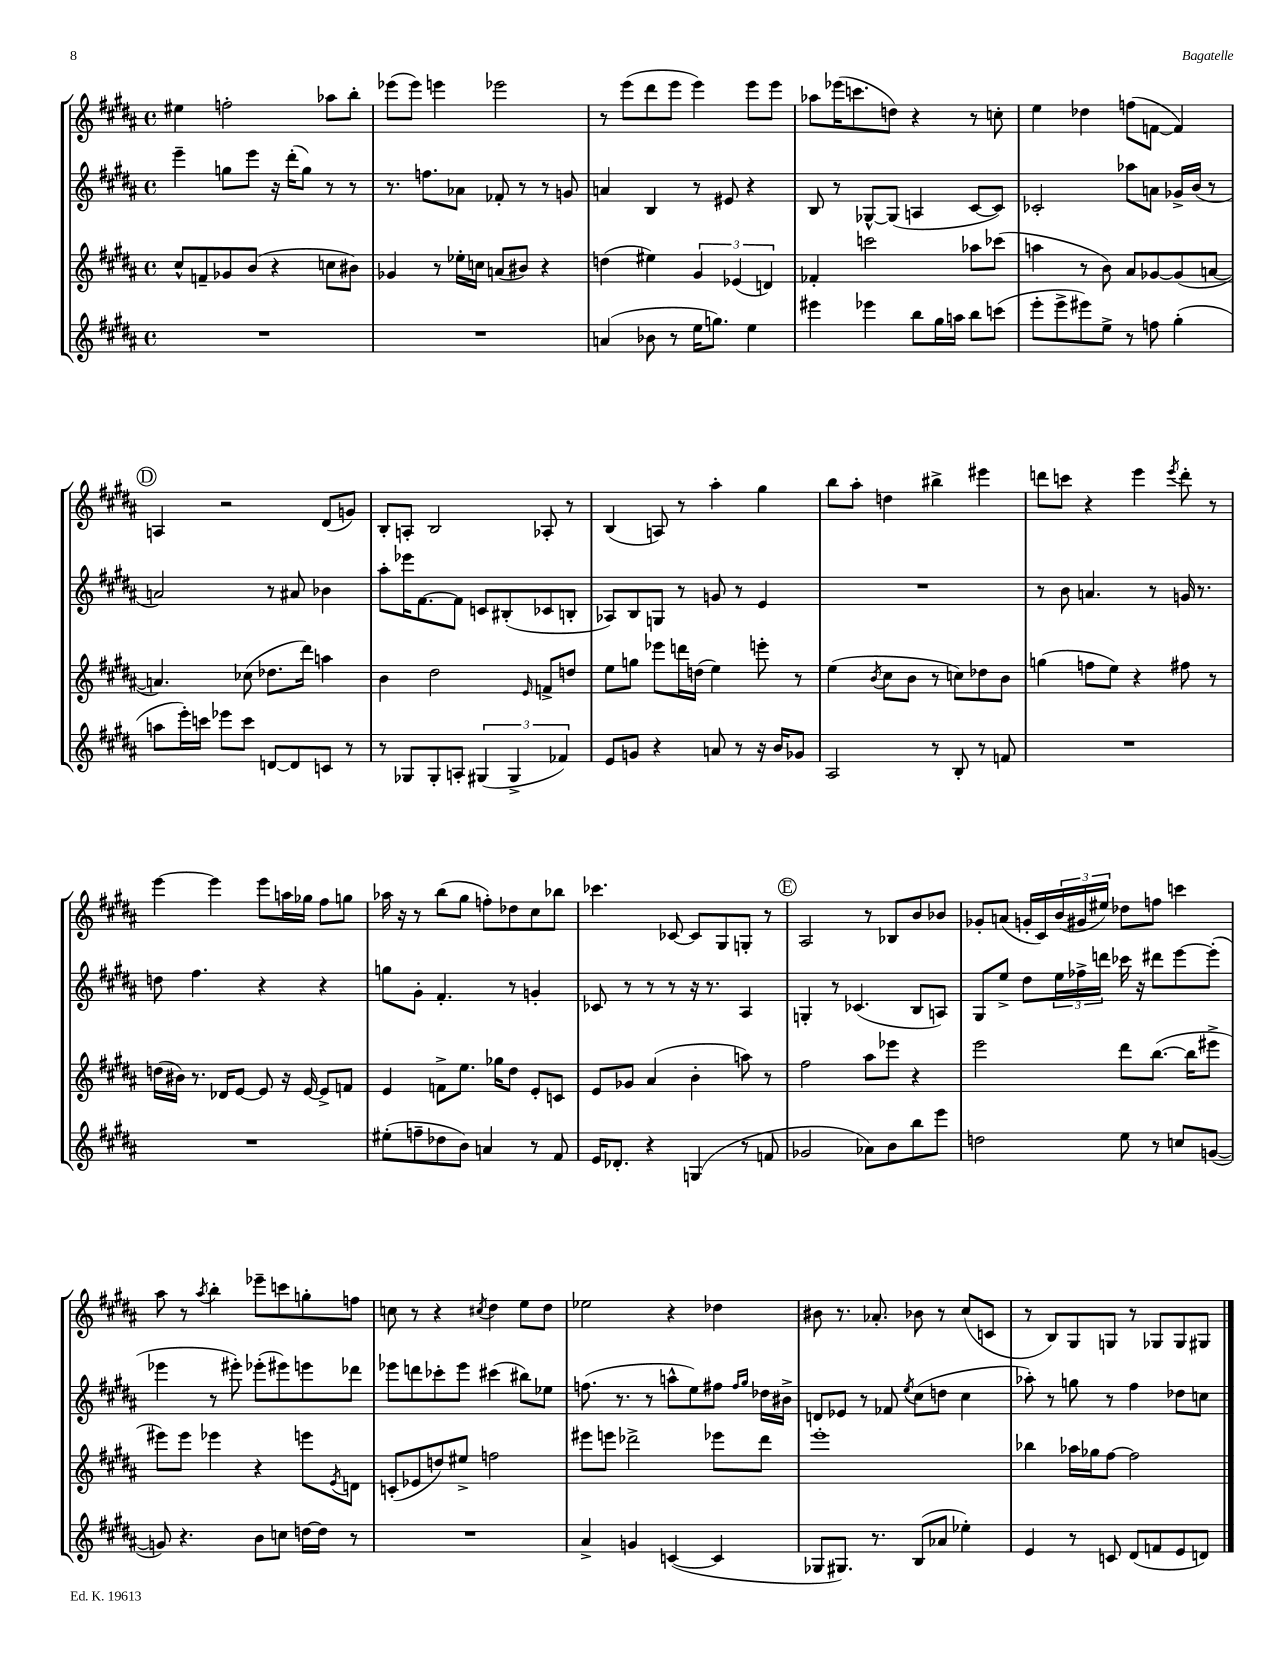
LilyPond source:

<<
\new StaffGroup <<
\new Staff = "s0" {
    \clef treble \key b \major \defaultTimeSignature \time 4/4
    eis''4 f''2-. aes''8 b''8-. |
    ees'''8( ees'''8) e'''4 ees'''2 |
    r8 e'''8( dis'''8 e'''8 e'''4) e'''8 e'''8 |
    aes''8 ees'''16( c'''8. d''8) r4 r8 c''8-. |
    e''4 des''4 f''8( f'8~ f'4) |
    \mark \markup { \circle "D" } a4 r2 dis'8( g'8) |
    b8-. a8-. b2 aes8-. r8 |
    b4( a8) r8 ais''4-. gis''4 |
    b''8 ais''8-. d''4 bis''4-> eis'''4 |
    d'''8 c'''8 r4 e'''4 \acciaccatura { e'''8 } d'''8-. r8 |
    e'''4~ e'''4 e'''8 a''16 ges''16 fis''8 g''8 |
    aes''16 r16 r8 b''8( gis''8 f''8-.) des''8 cis''8 bes''8 |
    ces'''4. ces'8~ ces'8 gis8 g8-. r8 |
    \mark \markup { \circle "E" } ais2 r8 bes8 b'8 bes'8 |
    ges'8-. a'8( g'16-. cis'16) \tuplet 3/2 { b'16( gis'16 eis''16) } des''8 f''8 c'''4 |
    ais''8 r8 \acciaccatura { ais''8 } b''4-. ees'''8-- c'''8 g''8-. f''8 |
    c''8 r8 r4 \acciaccatura { cis''8 } dis''4 e''8 dis''8 |
    ees''2 r4 des''4 |
    bis'8 r8. aes'8.-. bes'8 r8 cis''8( c'8 |
    r8 b8) gis8 g8 r8 ges8 ges8 gis8 \bar "|." |
}
\new Staff = "s1" {
    \clef treble \key b \major \defaultTimeSignature \time 4/4
    e'''4-- g''8 e'''8 r16 dis'''16-.( g''8) r8 r8 |
    r8. f''8. aes'8 fes'8-. r8 r8 g'8 |
    a'4 b4 r8 eis'8 r4 |
    b8 r8 ges8~-^ ges8( a4 cis'8~ cis'8) |
    ces'2-. aes''8 a'8 ges'16-> b'16( r8 |
    \mark \markup { \circle "D" } a'2) r8 ais'8 bes'4 |
    ais''8-. ees'''16 fis'8.~ fis'8 c'8 bis8-.( ces'8 b8-. |
    aes8) b8 g8 r8 g'8 r8 e'4 |
    R1 |
    r8 b'8 a'4. r8 g'16 r8. |
    d''8 fis''4. r4 r4 |
    g''8 gis'8-. fis'4.-. r8 g'4-. |
    ces'8 r8 r8 r8 r16 r8. ais4 |
    \mark \markup { \circle "E" } g4-. r8 ces'4.( b8 a8) |
    gis8 e''8-> dis''8 \tuplet 3/2 { e''16 fes''16-> d'''16 } ces'''16 r16 dis'''8 e'''8~ e'''8-.( |
    ees'''4 r8 eis'''8-.) ees'''8-.( eis'''8) e'''8 des'''8 |
    ees'''8 d'''8 ces'''8-. ees'''8 cis'''4( bis''8) ees''8 |
    f''8.( r8. r8 a''8-^ e''8) fis''8 \grace { fis''16 gis''16 } des''16 bis'16-> |
    d'8 ees'8 r8 fes'8 \acciaccatura { e''8 } cis''8( d''8 cis''4 |
    aes''8-.) r8 g''8 r8 fis''4 des''8 c''8 \bar "|." |
}
\new Staff = "s2" {
    \clef treble \key b \major \defaultTimeSignature \time 4/4
    cis''8-^ f'8-- ges'8 b'8( r4 c''8 bis'8) |
    ges'4 r8 ees''16-. c''16 a'8( bis'8) r4 |
    d''4( eis''4) \tuplet 3/2 { gis'4 ees'4( d'4) } |
    fes'4-. c'''2 aes''8 ces'''8( |
    a''4 r8 b'8) ais'8 ges'8~ ges'8( a'8~ |
    \mark \markup { \circle "D" } a'4.) ces''8( des''8. dis'''16) a''4 |
    b'4 dis''2 \grace { e'16 } f'8-> d''8 |
    e''8 g''8 ees'''8 d'''16 d''16( e''4) e'''8-. r8 |
    e''4( \acciaccatura { b'8 } cis''8 b'8 r8 c''8) des''8 b'8 |
    g''4( f''8 e''8) r4 fis''8 r8 |
    d''16( bis'16) r8. des'16 e'8~ e'8 r16 e'16~ e'8-> f'8 |
    e'4 f'8-> e''8. ges''16 dis''8 e'8-. c'8 |
    e'8 ges'8 ais'4( b'4-. a''8) r8 |
    \mark \markup { \circle "E" } fis''2 ais''8 ees'''8 r4 |
    e'''2 dis'''8 b''8.~( b''16 eis'''8-> |
    eis'''8) eis'''8 ees'''4 r4 e'''8 \acciaccatura { e'8 } d'8 |
    c'8-.( ees'8 d''8) eis''8-> f''2 |
    eis'''8 e'''8 des'''2-> ees'''8 des'''8 |
    e'''1-. |
    bes''4 aes''16 ges''16 fis''8~ fis''2 \bar "|." |
}
\new Staff = "s3" {
    \clef treble \key b \major \defaultTimeSignature \time 4/4
    R1 |
    R1 |
    a'4( bes'8 r8 e''16 g''8.) e''4 |
    eis'''4 ees'''4 b''8 gis''16 a''16 b''8 c'''8( |
    e'''8-. e'''8-> eis'''8) e''8-> r8 f''8 gis''4-.( |
    \mark \markup { \circle "D" } a''8 e'''16-.) c'''16 ees'''8 c'''8 d'8~ d'8 c'8 r8 |
    r8 ges8 ges8-. a8-. \tuplet 3/2 { gis4( gis4-> fes'4) } |
    e'8 g'8 r4 a'8 r8 r16 b'16 ges'8 |
    ais2 r8 b8-. r8 f'8 |
    R1 |
    R1 |
    eis''8-.( f''8-- des''8 b'8) a'4 r8 fis'8 |
    e'16 des'8.-. r4 g4( r8 f'8 |
    \mark \markup { \circle "E" } ges'2 aes'8) b'8 b''8 e'''8 |
    d''2 e''8 r8 c''8 g'8~( |
    g'8) r4. b'8 c''8 d''16~ d''16 r8 |
    R1 |
    ais'4-> g'4 c'4~( c'4 |
    ges8 gis8.) r8. b8( aes'8 ees''4-.) |
    e'4 r8 c'8 dis'8( f'8 e'8 d'8) \bar "|." |
}
>>
>>
\layout { \context { \Score \remove "Bar_number_engraver" } }
